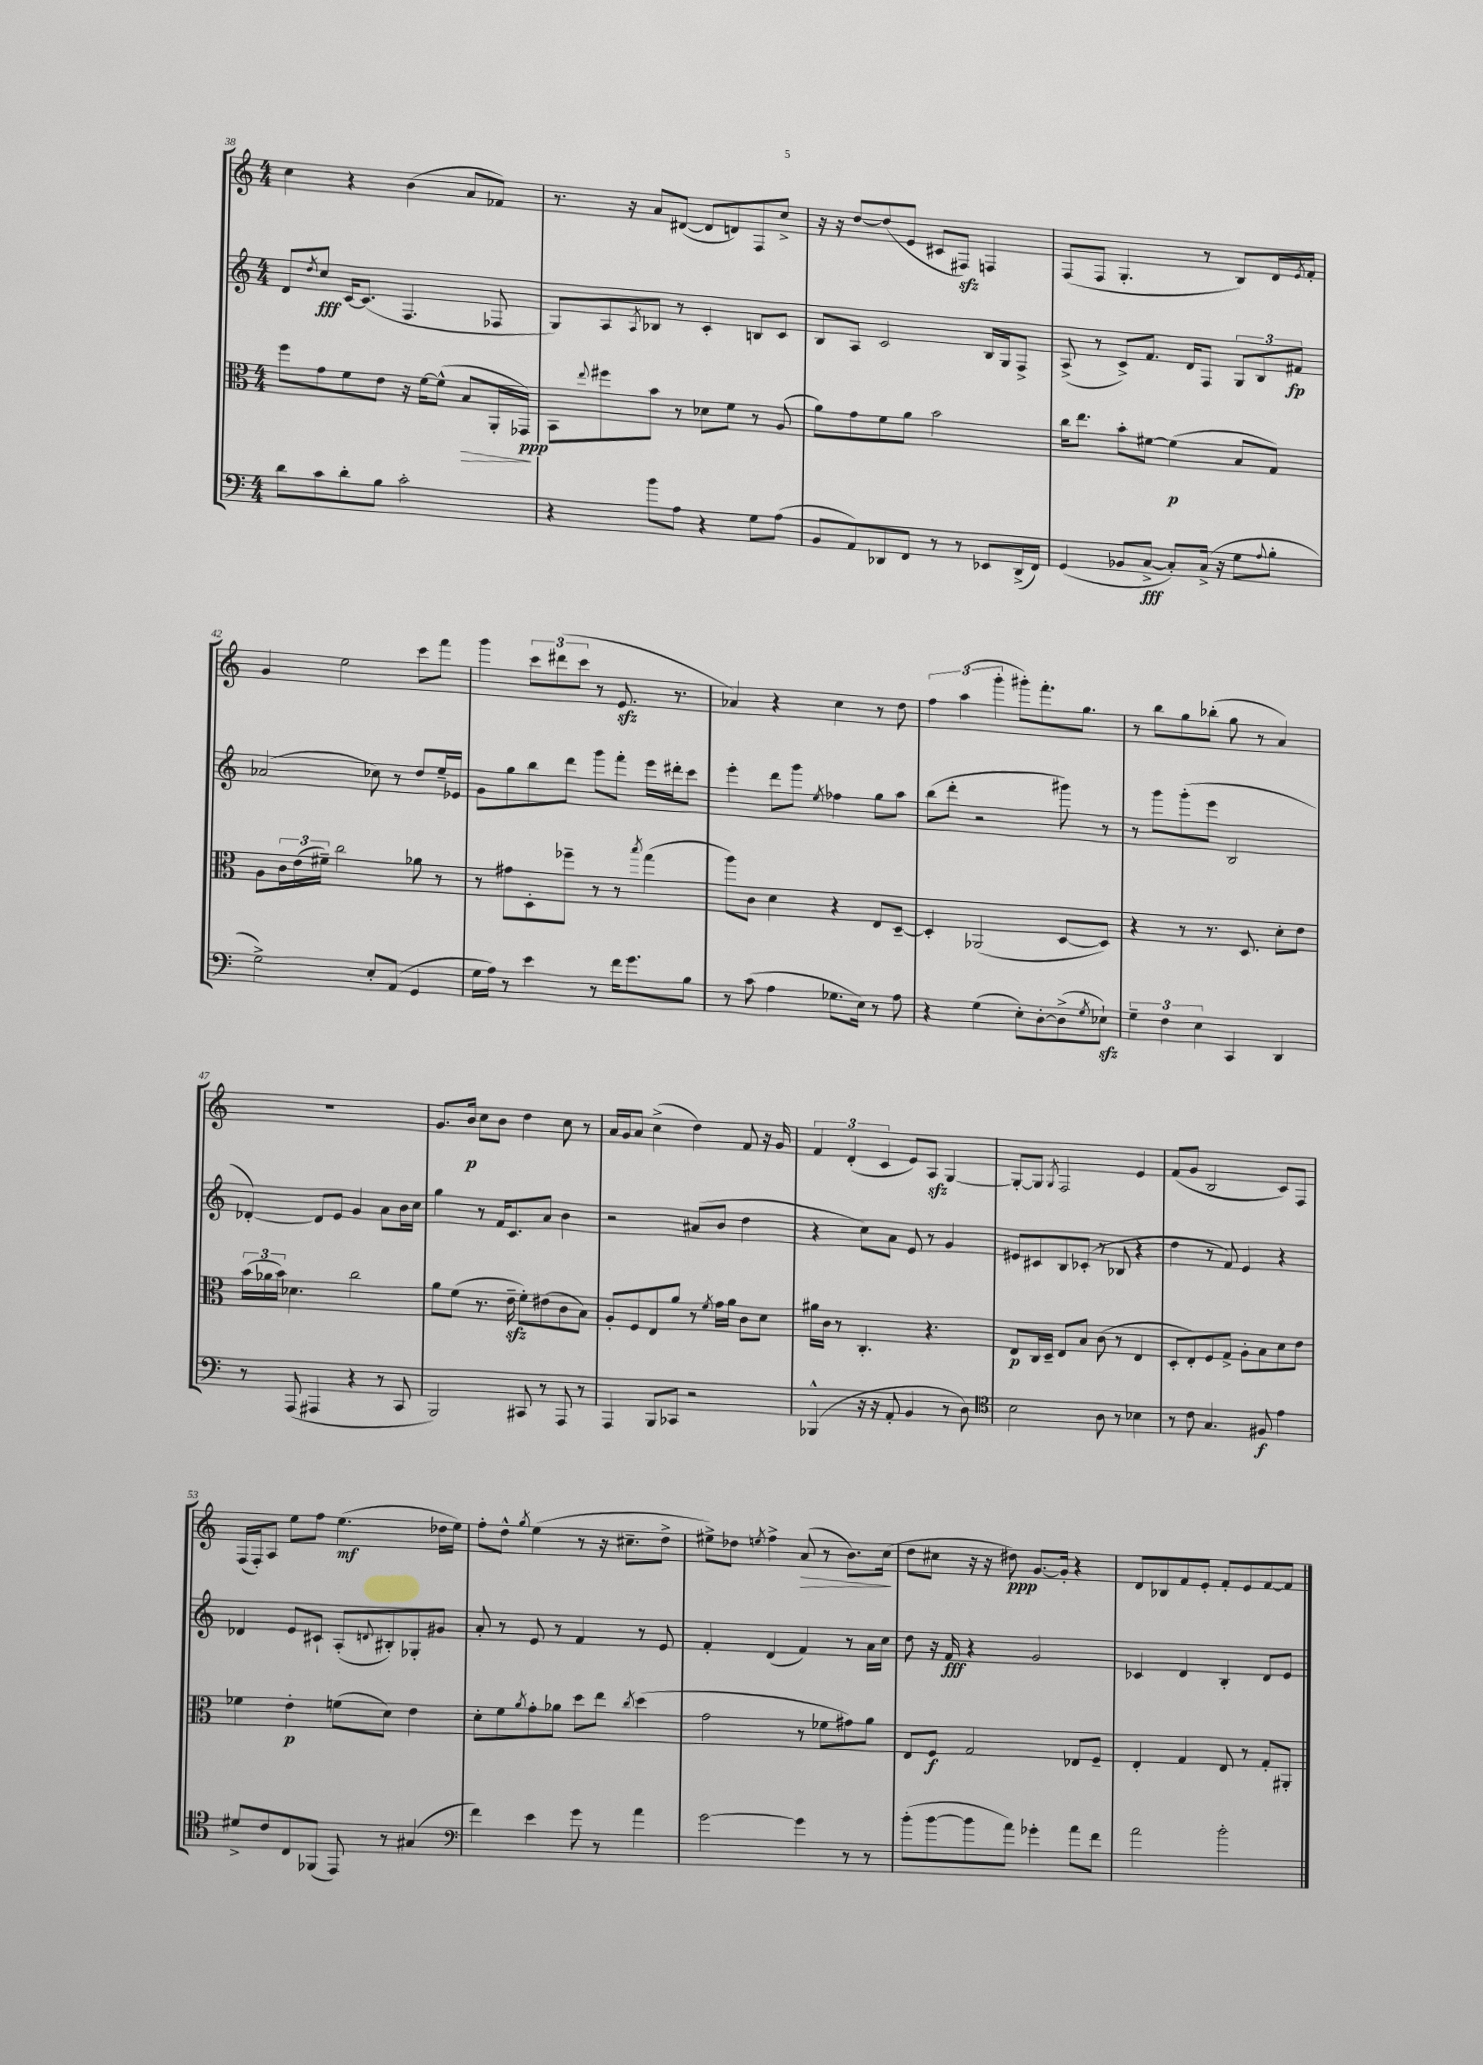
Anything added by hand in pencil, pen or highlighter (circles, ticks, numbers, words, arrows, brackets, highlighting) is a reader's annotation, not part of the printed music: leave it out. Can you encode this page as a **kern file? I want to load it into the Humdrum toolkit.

**kern	**dynam	**kern	**dynam	**kern	**dynam	**kern	**dynam
*part4	*part4	*part3	*part3	*part2	*part2	*part1	*part1
*staff4	*staff4	*staff3	*staff3	*staff2	*staff2	*staff1	*staff1
*clefF4	*	*clefC3	*	*clefG2	*	*clefG2	*
*k[]	*	*k[]	*	*k[]	*	*k[]	*
*M4/4	*	*M4/4	*	*M4/4	*	*M4/4	*
=38	=38	=38	=38	=38	=38	=38	=38
8d\L	.	8ff\L	.	8d/L	.	4cc\	.
.	.	.	.	8qdd/	.	.	.
8c\	.	8g\	.	8cc/J	fff	.	.
8d'\	.	8f\	.	[16c/KL	.	4r	.
.	.	.	.	(8.c/J]	.	.	.
8B\J	.	8e\J	.	.	.	.	.
2c'\	.	16r	.	4.F/	.	(4b\	.
.	.	[16f\KL	.	.	.	.	.
.	.	(8f^^\J]	.	.	.	.	.
!	!	!	!LO:HP:b	!	!	!	!
.	.	8B/L	>	.	.	8a/L	.
.	.	16AA'/L	.	8F-X/	.	8f-X/J)	.
.	.	16GG-X/JJ)	ppp	.	.	.	.
.	.	.	]	.	.	.	.
=39	=39	=39	=39	=39	=39	=39	=39
4r	.	8BB\L	.	8G/L)	.	8.r	.
.	.	8qqee/	.	.	.	.	.
.	.	8ff#X\	.	8A/	.	.	.
.	.	.	.	.	.	16r	.
.	.	.	.	8qA/	.	.	.
8b\L	.	8b\J	.	8B-X/J	.	8a/L	.
8A\J	.	8r	.	8r	.	([8d#X/J	.
4r	.	8d-X\L	.	4c'/	.	8d#/L]	.
.	.	8f\J	.	.	.	8dn/)	.
8G\L	.	8r	.	8Bn/L	.	8F/	.
(8A\J	.	(8A/	.	8c/J	.	8cc^/J	.
=40	=40	=40	=40	=40	=40	=40	=40
8BB/L	.	8a\L)	.	8B/L	.	16r	.
.	.	.	.	.	.	16r	.
8AA/)	.	8g\	.	8A/J	.	[8dd/L	.
8DD-X/	.	8f\	.	2c/	.	(8dd/]	.
8FF/J	.	8a\J	.	.	.	8e/J	.
8r	.	2b\	.	.	.	8c#X/L	.
8r	.	.	.	.	.	8F#Xzz/J)	.
8EE-X/L	.	.	.	16B/LL	.	4Fn/	.
.	.	.	.	16G/J	.	.	.
(16DD-^/L	.	.	.	8F^/J	.	.	.
16FF/JJ)	.	.	.	.	.	.	.
=41	=41	=41	=41	=41	=41	=41	=41
(4GG/	.	16cc\KL	.	(8A^/	.	(8F/L	.
.	.	8.ee\J	.	.	.	.	.
.	.	.	.	8r	.	8F/J	.
8BB-X/L	.	8b'\L	.	8c^/L)	.	4.G'/	.
[8C^/J	fff	[8f#X\J	.	8.f/J	.	.	.
8C'/L])	.	(4f#\]	p	.	.	.	.
.	.	.	.	16d/KL	.	.	.
(16C^/Jk	.	.	.	8F/J	.	8r	.
16r	.	.	.	.	.	.	.
8G\L	.	8B/L	.	12G/L	.	8B/L)	.
.	.	.	.	12B/	.	.	.
8qqA/	.	.	.	.	.	.	.
8B'\J	.	8G/J)	.	.	.	16d/L	.
.	.	.	.	12f#X/J	fp	.	.
.	.	.	.	.	.	8qe/	.
.	.	.	.	.	.	16f'/JJ	.
!!LO:LB:g=z
=42	=42	=42	=42	=42	=42	=42	=42
2G^\)	.	8A\L	.	(2a-X/	.	4g/	.
.	.	24c\L	.	.	.	.	.
.	.	(24e\	.	.	.	.	.
.	.	24f#X~\JJ)	.	.	.	.	.
.	.	2cc\	.	.	.	2ee\	.
8E'/L	.	.	.	8cc-X\)	.	.	.
(8AA/J	.	.	.	8r	.	.	.
4GG/	.	8a-X\	.	8dd/L	.	8ccc\L	.
.	.	8r	.	16ee~/L	.	8fff\J	.
.	.	.	.	16e-X/JJ	.	.	.
=43	=43	=43	=43	=43	=43	=43	=43
16G\LL	.	8r	.	8g\L	.	4ggg\	.
16A\JJ)	.	.	.	.	.	.	.
8r	.	8g#X\L	.	8gg\	.	.	.
4e\	.	8D'\	.	8bb\	.	12ccc\L	.
.	.	.	.	.	.	(12ddd#X\	.
.	.	8ff-X~\J	.	8ddd\J	.	.	.
.	.	.	.	.	.	12ccc\J	.
8r	.	8r	.	8ggg\L	.	8r	.
16f\KL	.	8r	.	8fff'\J	.	8.ezz/	.
8.g\	.	.	.	.	.	.	.
.	.	8qbb/	.	.	.	.	.
.	.	(4gg\	.	16eee\LL	.	.	.
.	.	.	.	16ddd#X'\J	.	8.r	.
8B\J	.	.	.	8ccc\J	.	.	.
=44	=44	=44	=44	=44	=44	=44	=44
8r	.	8aa\L)	.	4eee'\	.	4a-X/)	.
(8c\	.	8c\J	.	.	.	.	.
4A\	.	4d\	.	8ddd\L	.	4r	.
.	.	.	.	8ggg\J	.	.	.
.	.	.	.	8qee/	.	.	.
8.G-X\L	.	4r	.	4ff-X\	.	4cc\	.
16E\Jk)	.	.	.	.	.	.	.
8r	.	8E/L	.	8gg\L	.	8r	.
8A\	.	[8D~/J	.	8aa\J	.	8dd\	.
=45	=45	=45	=45	=45	=45	=45	=45
4r	.	4D'/]	.	(8bb\L	.	6ff\	.
.	.	.	.	8ddd'\J	.	.	.
.	.	.	.	.	.	(6aa\	.
(4G\	.	(2AA-X/	.	2r	.	.	.
.	.	.	.	.	.	6ggg'\	.
8E'\L)	.	.	.	.	.	8ggg#X'\L)	.
[8D'\	.	.	.	.	.	8.fff'\	.
(8D^\]	.	[8D/L	.	8ggg#X\)	.	.	.
.	.	.	.	.	.	8.gg\J	.
8qG/	.	.	.	.	.	.	.
8E-Xzz`\J)	.	8D/J])	.	8r	.	.	.
=46	=46	=46	=46	=46	=46	=46	=46
6G~\	.	4r	.	8r	.	8r	.
.	.	.	.	8ggg\L	.	8bb\L	.
6F\	.	.	.	.	.	.	.
.	.	8r	.	(8ggg'\	.	8gg\	.
6E\	.	.	.	.	.	.	.
.	.	8.r	.	8eee\J	.	(8bb-X'\J	.
4CC/	.	.	.	2B/	.	8gg\	.
.	.	8.D/	.	.	.	.	.
.	.	.	.	.	.	8r	.
4DD/	.	8d'\L	.	.	.	4a/)	.
.	.	8e\J	.	.	.	.	.
!!LO:LB:g=z
=47	=47	=47	=47	=47	=47	=47	=47
8r	.	(24b\LL	.	[4d-X'/)	.	1r	.
.	.	24a-X\	.	.	.	.	.
.	.	24b\JJ)	.	.	.	.	.
(8AAA/	.	4.d-X\	.	.	.	.	.
4AAA#X/	.	.	.	8d-/L]	.	.	.
.	.	.	.	8e/J	.	.	.
4r	.	2cc\	.	4g/	.	.	.
8r	.	.	.	8a\L	.	.	.
8CC/	.	.	.	16b\L	.	.	.
.	.	.	.	16cc\JJ	.	.	.
=48	=48	=48	=48	=48	=48	=48	=48
2BBB/)	.	8a\L	.	4gg\	.	8.g/L	.
.	.	(8f\J	.	.	.	.	.
.	.	.	.	.	.	16b/Jk	p
.	.	8.r	.	8r	.	8cc\L	.
.	.	.	.	16f/KL	.	8b\J	.
.	.	16ezz~\	.	8.c/	.	.	.
8CC#X/	.	8f'\L)	.	.	.	4dd\	.
8r	.	(8e#X\	.	8a/J	.	.	.
8AAA/	.	8c\	.	4b\	.	8cc\	.
8r	.	8B\J)	.	.	.	8r	.
=49	=49	=49	=49	=49	=49	=49	=49
4AAA/	.	8A'/L	.	2r	.	16a/LL	.
.	.	.	.	.	.	16g/J	.
.	.	8F/	.	.	.	8a/J	.
8BBB/L	.	8E/	.	.	.	(4cc^\	.
8CC-X/J	.	8a/J	.	.	.	.	.
2r	.	8r	.	(8a#X/L	.	4dd\)	.
.	.	8qf/	.	.	.	.	.
.	.	16g\LL	.	8b/J	.	.	.
.	.	16a\JJ	.	.	.	.	.
.	.	8c\L	.	4dd\	.	8f/	.
.	.	8d\J	.	.	.	16r	.
.	.	.	.	.	.	16g/	.
=50	=50	=50	=50	=50	=50	=50	=50
(4BBB-X^^/	.	16a#X\LL	.	4r	.	6f/	.
.	.	16c\JJ	.	.	.	.	.
.	.	8r	.	.	.	.	.
.	.	.	.	.	.	(6d'/	.
16r	.	4.C'/	.	8cc\L)	.	.	.
16r	.	.	.	.	.	.	.
.	.	.	.	.	.	6c/	.
8AA'/	.	.	.	8a\J	.	.	.
4BB/	.	.	.	8e/	.	8e/L)	.
.	.	4.r	.	8r	.	8Azz/J	.
8r	.	.	.	4g/	.	[4G/	.
8D\)	.	.	.	.	.	.	.
=51	=51	=51	=51	=51	=51	=51	=51
*clefC4	*	*	*	*	*	*	*
2B\	.	8E/L	p	8e#X/L	.	8G'/L_	.
.	.	16C/L	.	8c#X/	.	8G/J]	.
.	.	16D~/JJ	.	.	.	.	.
.	.	.	.	.	.	8qG/	.
.	.	8E/L	.	8B/	.	2F/	.
.	.	8B/J	.	(8c-X'/J	.	.	.
8A\	.	(8c\	.	8r	.	.	.
8r	.	8r	.	8B-X/	.	.	.
4B-X\	.	4E/	.	4r	.	4e/	.
=52	=52	=52	=52	=52	=52	=52	=52
8r	.	8D'/L	.	4dd\	.	(8f/L	.
8c\	.	8E'/)	.	.	.	8g/J	.
4.G/	.	8F/	.	8r	.	2B/	.
.	.	8G^/J	.	8f/)	.	.	.
.	.	8A'\L	.	4e/	.	.	.
8F#X/	f	8B\	.	.	.	.	.
4e\	.	8d\	.	4r	.	8c/L)	.
.	.	8e\J	.	.	.	8F/J	.
!!LO:LB:g=z
=53	=53	=53	=53	=53	=53	=53	=53
8d#X^/L	.	4f-X\	.	4d-X/	.	(16F/LL	.
.	.	.	.	.	.	16F'/J)	.
8c/	.	.	.	.	.	8A/J	.
8C/	.	4e'\	p	8e/L	.	8ee\L	.
(8FF-X/J	.	.	.	8c#X`/J	.	8ff\J	.
8EE/)	.	(8fn\L	.	(8A'/L	.	(4.ee\	mf
.	.	.	.	8qqdn/	.	.	.
8r	.	8d\J)	.	8B#X'/)	.	.	.
(4G#X/	.	4e\	.	8G-X'/	.	.	.
.	.	.	.	8g#X/J	.	16dd-X\LL	.
.	.	.	.	.	.	16ee\JJ)	.
=54	=54	=54	=54	=54	=54	=54	=54
*clefF4	*	*	*	*	*	*	*
4f\)	.	8d'\L	.	8a'/	.	8ff'\L	.
.	.	8f\	.	8r	.	8dd^^\J	.
.	.	8qa/	.	.	.	8qgg/	.
4e\	.	8g'\	.	8e/	.	(4ee\	.
.	.	8a-X\J	.	8r	.	.	.
8g\	.	8dd\L	.	4f/	.	8r	.
8r	.	8ee\J	.	.	.	16r	.
.	.	.	.	.	.	8.cc#X~\L	.
.	.	8qcc/	.	.	.	.	.
4a\	.	(4dd\	.	8r	.	.	.
.	.	.	.	8e/	.	8dd^\J	.
=55	=55	=55	=55	=55	=55	=55	=55
[2g\	.	2g\	.	4f'/	.	8ee#X^\L)	.
.	.	.	.	.	.	8dd-X\J	.
.	.	.	.	.	.	8qeen/	.
.	.	.	.	(4d/	.	4ff^\	.
!	!	!	!	!	!	!	!LO:HP:b
4g\]	.	8r	.	4f/)	.	(8a/	>
.	.	8f-X\L	.	.	.	8r	.
8r	.	8g#X\)	.	8r	.	8.b\L)	.
8r	.	8a\J	.	16a\LL	.	.	.
.	.	.	.	16cc\JJ	.	(16cc\Jk	.
.	.	.	.	.	.	.	]
=56	=56	=56	=56	=56	=56	=56	=56
(8b'\L	.	8E/L	.	8dd\	.	8dd\L	.
[8b\	.	8F/J	f	16r	.	8cc#X\J	.
.	.	.	.	16f/	fff	.	.
8b\]	.	2G/	.	4r	.	16r	.
.	.	.	.	.	.	16r	.
8a\J)	.	.	.	.	.	8dd#X\)	ppp
4g-X'\	.	.	.	2g/	.	[8.g/L	.
.	.	.	.	.	.	16g'/Jk]	.
8a\L	.	8E-X/L	.	.	.	4r	.
8f\J	.	8F~/J	.	.	.	.	.
=57	=57	=57	=57	=57	=57	=57	=57
2a\	.	4E'/	.	4c-X/	.	8d/L	.
.	.	.	.	.	.	8B-X/	.
.	.	4G/	.	4d/	.	8f/	.
.	.	.	.	.	.	8e'/J	.
2b'\	.	8E/	.	4B'/	.	8f'/L	.
.	.	8r	.	.	.	8e/	.
.	.	8G'/L	.	8d/L	.	[8f/	.
.	.	8AA#X'/J	.	8e/J	.	8f/J]	.
==	==	==	==	==	==	==	==
*-	*-	*-	*-	*-	*-	*-	*-
